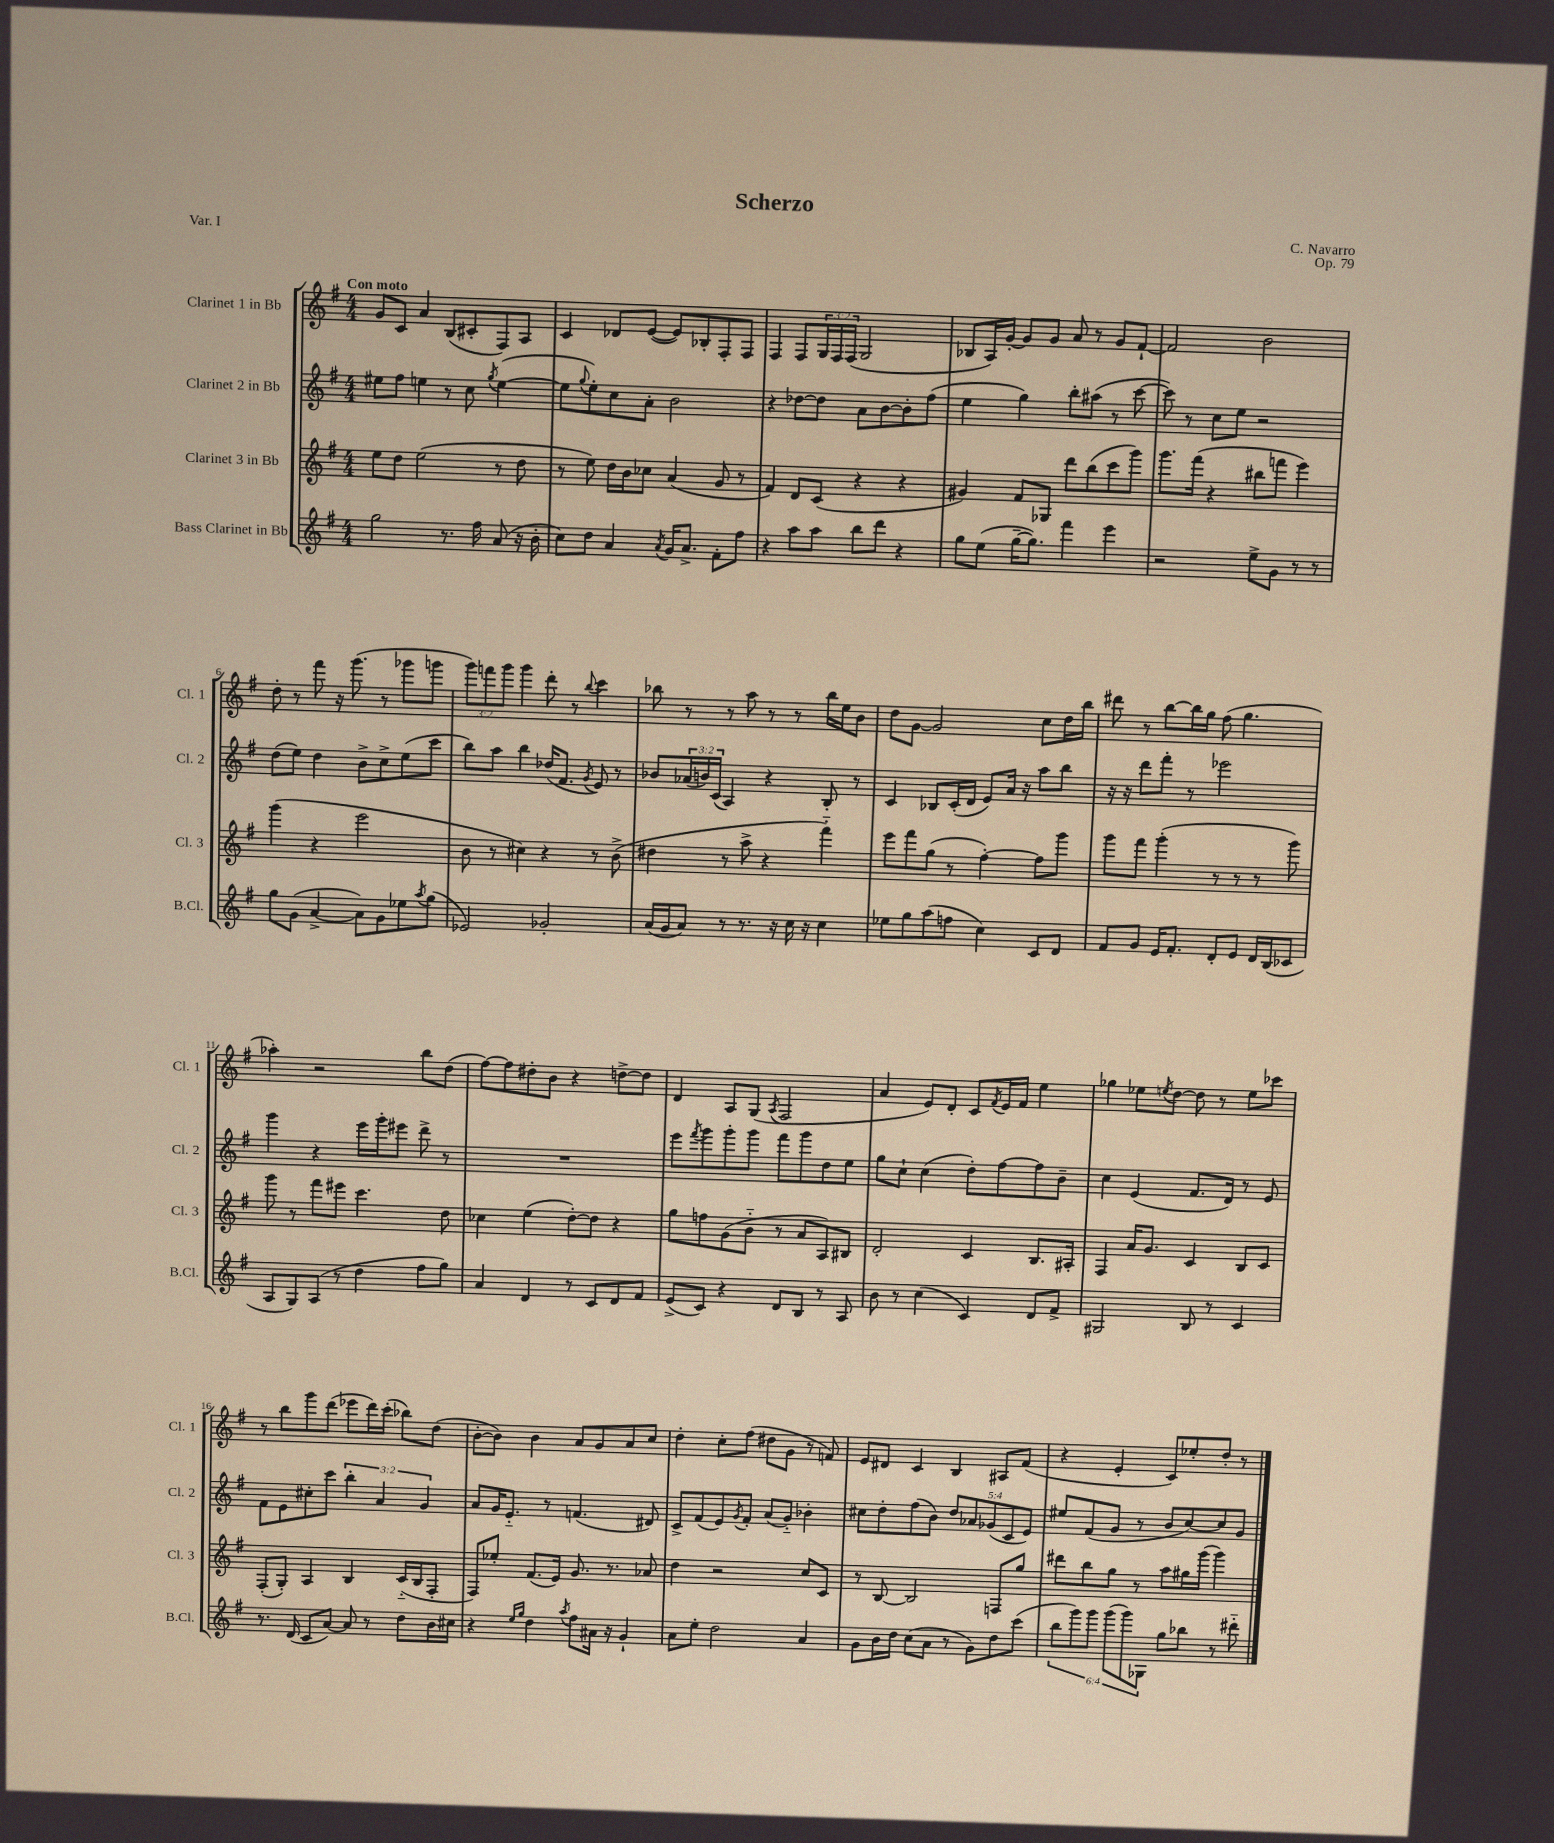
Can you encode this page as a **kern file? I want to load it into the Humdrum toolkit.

**kern	**kern	**kern	**kern
*part4	*part3	*part2	*part1
*staff4	*staff3	*staff2	*staff1
*I"Bass Clarinet in Bb	*I"Clarinet 3 in Bb	*I"Clarinet 2 in Bb	*I"Clarinet 1 in Bb
*I'B.Cl.	*I'Cl. 3	*I'Cl. 2	*I'Cl. 1
*clefG2	*clefG2	*clefG2	*clefG2
*k[f#]	*k[f#]	*k[f#]	*k[f#]
*M4/4	*M4/4	*M4/4	*M4/4
=1	=1	=1	=1
!	!	!	!LO:TX:a:B:t=Con moto
2gg\	8ee\L	8ee#X\L	8g/L
.	8dd\J	8ff#\J	8c/J
.	(2ee\	4een\	4a/
8.r	.	8r	(8B/L
.	.	8cc\	8c#X'/
16ff#\	.	.	.
.	.	8qgg/	.
(8a/	8r	([4ee\	8F#/)
16r	8dd\	.	8A/J
16b'\	.	.	.
=2	=2	=2	=2
8cc\L)	8r	8ee\L]	4c/
.	.	8qqgg/	.
8dd\J	8ee\)	8ee'\)	.
4a/	16dd\LL	8cc\	8d-X/L
.	16b\J	.	.
.	8cc-X\J	8a'\J	([8e/J
8qa/	.	.	.
16g/KL	(4a/	2b\	8e/L])
8.a^/J	.	.	.
.	.	.	8B-X'/
8f#'\L	8g/	.	8F#'/
8ff#\J	8r	.	8F#/J
=3	=3	=3	=3
4r	4f#/)	4r	4F#/
8aa\L	8d/L	[8dd-X\L	8F#/L
8aa\J	(8c/J	8dd-\J]	24G/L
.	.	.	24F#/
.	.	.	(24F#/JJ
8bb\L	4r	8a\L	2G/
8ddd\J	.	[8b\	.
4r	4r	8b'\]	.
.	.	(8ff#\J	.
=4	=4	=4	=4
8gg\L	4g#X/)	4ee\	8B-X/L
(8ee\J	.	.	16A/L)
.	.	.	[16g'/JJ
[16gg~\KL	8f#/L	4gg\)	8g/L]
8.gg\J])	.	.	.
.	8G-X/J	.	8g/J
4fff#\	8ddd\L	8bb'\L	8a/
.	(8bb\	(8aa#X\J	8r
4eee\	8ccc\	8r	8g/L
.	8ggg\J)	[8ccc\	[8f#`/J
=5	=5	=5	=5
2r	8.ggg\L	8ccc\])	2f#/]
.	.	8r	.
.	(16fff#\Jk	.	.
.	4r	8cc\L	.
.	.	8ee\J	.
8ee^\L	8bb#X\L	2r	2b\
8g\J	8fffn\J	.	.
8r	4eee\)	.	.
8r	.	.	.
!!LO:LB:g=z
=6	=6	=6	=6
8gg\L	(4ggg\	(8dd\L	8dd'\
(8g\J	.	8ee\J)	8r
[4a^/	4r	4dd\	8fff#\
.	.	.	16r
.	.	.	(8.ggg\
8a\L])	2eee\	8b^\L	.
8g\	.	8cc^\	8r
8ee-X\	.	(8ee\	8ggg-X\L
8qaa/	.	.	.
(8gg\J	.	8ccc\J	8gggn\J
=7	=7	=7	=7
2e-X/)	8b\	8bb\L)	12ggg\L)
.	.	.	12fffn\
.	8r	8aa\J	.
.	.	.	12ggg\J
.	4cc#X\)	4bb\	4ggg\
2g-X'/	4r	(16dd-X/KL	8ddd'\
.	.	8.f#/J	.
.	.	.	8r
.	.	8qg/	8qqbb/
.	8r	8e/)	4ccc\
.	(8b^\	8r	.
=8	=8	=8	=8
(16a/LL	4dd#X\	8b-X/L	8bb-X\
16g/J	.	.	.
8a/J)	.	(24a-X/L	8r
.	.	24bn/)	.
.	.	(24c/JJ	.
8r	8r	4A/)	8r
8.r	8aa^\	.	8aa\
.	4r	4r	8r
16r	.	.	.
16cc\	.	.	8r
16r	.	.	.
4cc\	4fff#\)	8B'/	16bb-\LL
.	.	.	16ee\J
.	.	8r	8b\J
=9	=9	=9	=9
8ee-X\L	8eee\L	4c/	8dd\L
8gg\	8fff#\	.	[8g\J
(8aa\	(8gg\J	8B-X/L	2g/]
8ffn\J	8r	(16c'/L	.
.	.	16d/JJ	.
4cc\)	[4ff#'\)	8e/L)	.
.	.	16a/Jk	.
.	.	16r	.
8c/L	8ff#\L]	8aa\L	8cc\L
8d/J	8ggg\J	8bb\J	16dd\L
.	.	.	16bb\JJ
=10	=10	=10	=10
8f#/L	8ggg\L	16r	8ddd#X\
.	.	16r	.
8g/J	8fff#\J	8ddd\L	8r
16e/KL	(4ggg'\	8fff#'\J	[8bb\L
8.f#'/J	.	.	.
.	.	8r	16bb\L]
.	.	.	16gg\JJ
8d'/L	8r	2eee-X\	(8ff#\
8e/J	8r	.	4.gg\
16d/LL	8r	.	.
(16B/J	.	.	.
8c-X/J	8ggg\)	.	.
!!LO:LB:g=z
=11	=11	=11	=11
8A/L	8ggg\	4ggg\	4aa-X'\)
8G/)	8r	.	.
(8A/J	8fff#\L	4r	2r
8r	8eee#X\J	.	.
4dd\	4.ccc\	16eee\LL	.
.	.	16ggg'\J	.
.	.	8eee#X\J	.
8ff#\L	.	8ddd^\	8bb\L
8gg\J)	8dd\	8r	(8dd\J
=12	=12	=12	=12
4a/	4cc-X\	1r	[8ff#\L)
.	.	.	8ff#\]
4d/	(4ee\	.	8dd#X'\
.	.	.	8b\J
8r	[8dd'\L)	.	4r
8c/L	8dd\J]	.	.
8d/	4r	.	[8ddn^\L
8f#/J	.	.	8dd\J]
=13	=13	=13	=13
(8e^/L	8gg\L	8eee\L	4d/
.	.	8qfff#/	.
8c/J)	8ffn\	8ggg\	.
4r	(8g\	8ggg'\	8A/L
.	8b\J	8ggg\J	(8G/J
.	.	.	8qA/
8d/L	8r	8fff#\L	2F#/
8B/J	8a/L	8ggg\	.
8r	8A/)	8dd\	.
8A/	8B#X/J	8ee\J	.
=14	=14	=14	=14
8b\	2d'/	8gg\L	4a/
8r	.	8cc`\J	.
(4cc\	.	(4cc\	8e/L)
.	.	.	8d'/J
4c/)	4c/	8dd'\L)	8c/L
.	.	.	8qf#/
.	.	[8ff#\	16e/L
.	.	.	16f#/JJ
8d/L	8.B/L	8ff#\]	4ee\
8f#^/J	.	8b~\J	.
.	16A#X'/Jk	.	.
=15	=15	=15	=15
2G#X/	4F#/	4cc\	4gg-X\
.	16a/KL	(4e/	8ee-X\L
.	8.g/J	.	.
.	.	.	8qeen/
.	.	.	[8dd\J
8B/	4c/	8.f#/L	8dd\]
8r	.	.	8r
.	.	16d/Jk)	.
4c/	8B/L	8r	8ee\L
.	8c/J	8e/	8ccc-X\J
!!LO:LB:g=z
=16	=16	=16	=16
8.r	(8F#'/L	8f#\L	8r
.	8G'/J)	8e\	8bb\L
(16d/	.	.	.
8c/L	4A/	8cc#X'\	8ggg\
[8a/J)	.	8ccc\J	(8ddd\J
8a/]	4B/	6bb'\	8eee-X\L
8r	.	.	16ddd\L)
.	.	6a/	.
.	.	.	(16ccc'\JJ
8dd\L	(16c/LL	.	8bb-X\L)
.	16B/J	.	.
.	.	6g/	.
16b\L	8F#'/J	.	(8dd\J
16cc#X\JJ	.	.	.
=17	=17	=17	=17
4r	8F#/L)	8a/L	[8b'\L
.	8ee-X'/J	16g/K	8b\J])
.	.	8.e/J	.
16qqee/LL	.	.	.
16qqgg/JJ	.	.	.
4dd\	(8.f#/L	.	4b\
.	.	8r	.
.	16e/Jk)	.	.
8qaa/	.	.	.
8ff#\L	8.g/	(4.fn/	8a/L
16a#X\Jk	.	.	8g/
16r	8.r	.	.
4g`/	.	.	8a/
.	8a-X/	8d#X/)	8cc/J
=18	=18	=18	=18
8a\L	4dd\	8c^/L	4dd'\
8ee'\J	.	(8f#/	.
2dd\	2r	8e/)	8cc'\L
.	.	8qg/	.
.	.	8f#'/J	(8ff#\J
.	.	(8a/L	8dd#X\L
.	.	8g/J)	8g\J
4a/	8cc/L	4b-X'\	8r
.	8c/J	.	8fn/)
=19	=19	=19	=19
8g\L	8r	8cc#X\L	8e/L
16b\L	[8B/	8dd'\	8d#X/J
16dd\JJ	.	.	.
(8cc\L	2B/]	(8ff#\	4c/
8a\J	.	8b\J)	.
8r	.	10dd/L	4B/
.	.	10a-X/	.
8g\L)	.	.	.
.	.	(10g-X/	.
8dd\	8Fn/L	.	8A#X/L
.	.	10c/	.
(8ccc\J	8gg/J	.	(8f#/J
.	.	10e/J)	.
=20	=20	=20	=20
12bb\L	8ddd#X\L	8ee#X/L	4r
12ggg\)	.	.	.
.	8bb\	(8f#/	.
12ggg\J	.	.	.
(12ggg\L	8gg\J	8g/J	4e'/
12ggg\)	.	.	.
.	8r	8r	.
12G-X\J	.	.	.
8gg\L	8aa\L	8b/L	8c/L)
8bb-X\J	16gg#X\L	[8cc/)	8ee-X'/
.	(16ggg\JJ	.	.
8r	4ggg\)	8cc/]	8dd'/J
8ddd#X\	.	8g/J	8r
==	==	==	==
*-	*-	*-	*-
